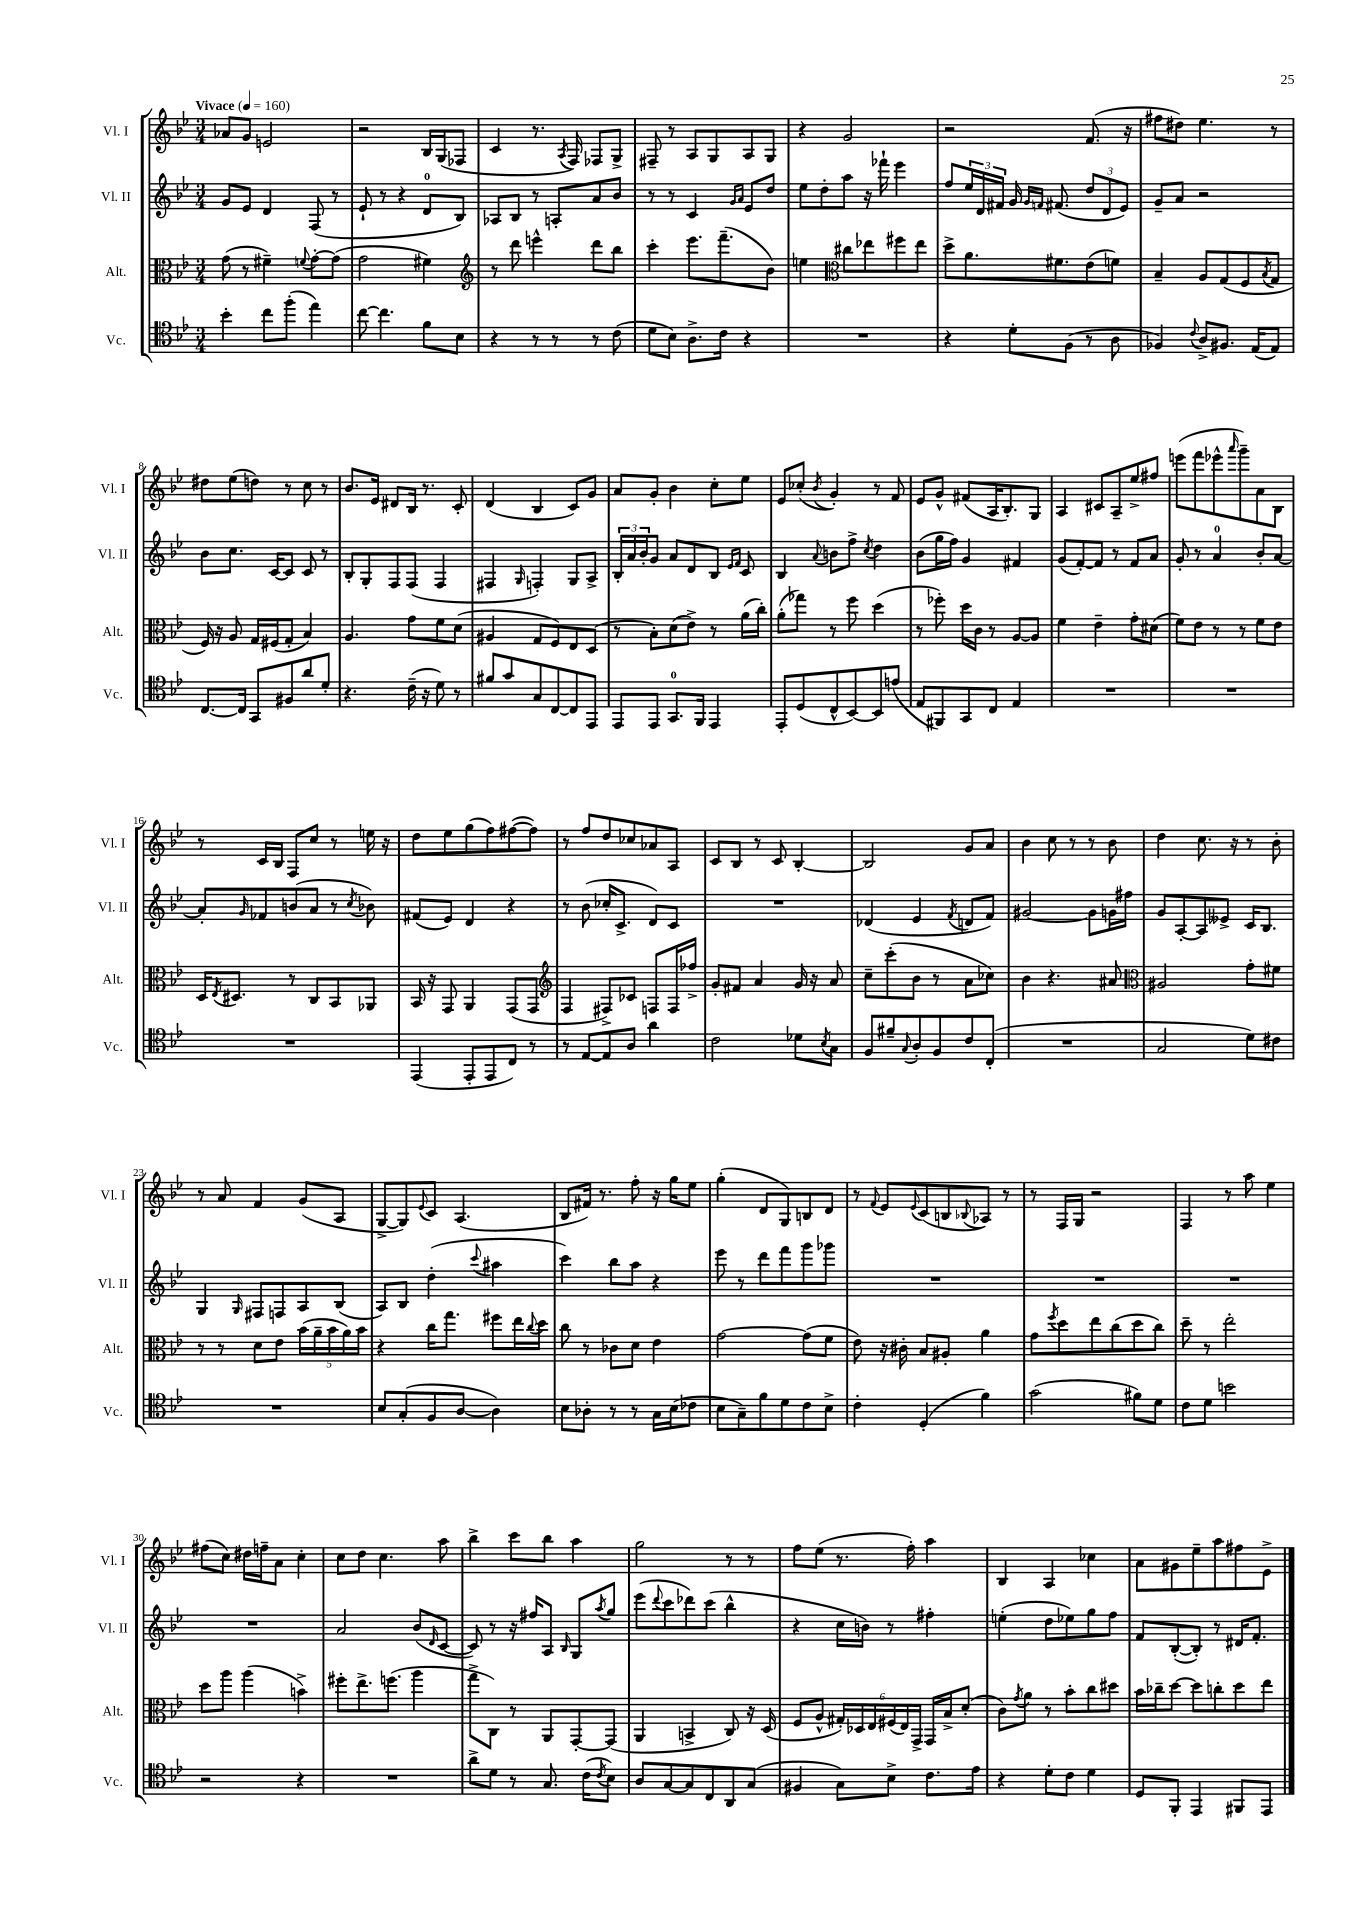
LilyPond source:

<<
\new StaffGroup <<
\new Staff = "s0" \with { instrumentName = "Vl. I" shortInstrumentName = "Vl. I" } {
    \clef treble \key bes \major \numericTimeSignature \time 3/4 \tempo "Vivace" 4 = 160
    aes'8 g'8 e'2 |
    r2 bes16 g16( fes8 |
    c'4 r8. \acciaccatura { a8 } f16) fes8 g8-> |
    fis8-- r8 a8 g8 a8 g8 |
    r4 g'2 |
    r2 f'8.( r16 |
    fis''8 dis''8) ees''4. r8 |
    dis''8 ees''8( d''8) r8 c''8 r8 |
    bes'8. ees'16 dis'8 bes16 r8. c'8-. |
    d'4( bes4 c'8) g'8 |
    a'8 g'8-. bes'4 c''8-. ees''8 |
    ees'8 ces''8-.( \acciaccatura { bes'8 } g'4-.) r8 f'8 |
    ees'8 g'8-^ fis'8( a16 bes8.-.) g8 |
    a4 cis'8 a8-- ees''8-> fis''8 |
    e'''8( f'''8 ees'''8-^ \grace { a'''16 } g'''8--) a'8 bes8 |
    r8 c'16 bes16 f8 c''8 r8 e''16 r16 |
    d''8 ees''8 g''8( f''8) fis''8~( fis''8) |
    r8 f''8 d''8 ces''8 aes'8 a8 |
    c'8 bes8 r8 c'8 bes4~-. |
    bes2 g'8 a'8 |
    bes'4 c''8 r8 r8 bes'8 |
    d''4 c''8. r16 r8 bes'8-. |
    r8 a'8 f'4 g'8( a8 |
    g8~-> g8) \appoggiatura { ees'8 } c'8 a4.( |
    bes8 fis'16) r8. f''8-. r16 g''16 ees''8 |
    g''4-.( d'8 g8) b8 d'8 |
    r8 \appoggiatura { f'8 } ees'8 \appoggiatura { ees'8 } c'8( b8 \appoggiatura { bes8 } aes8) r8 |
    r8 f16 g16 r2 |
    f4 r8 a''8 ees''4 |
    fis''8( c''8) dis''16 f''16-- a'8 c''4-. |
    c''8 d''8 c''4. a''8 |
    bes''4-> c'''8 bes''8 a''4 |
    g''2 r8 r8 |
    f''8 ees''8( r8. f''16-.) a''4 |
    bes4 a4 ces''4 |
    a'8 gis'8 ees''8-- a''8 fis''8 ees'8-> \bar "|." |
}
\new Staff = "s1" \with { instrumentName = "Vl. II" shortInstrumentName = "Vl. II" } {
    \clef treble \key bes \major \numericTimeSignature \time 3/4
    g'8 ees'8 d'4 f8( r8 |
    ees'8-! r8 r4 d'8-0 bes8) |
    aes8 bes8 r8 a8-. a'8 bes'8 |
    r8 r8 c'4 \grace { g'16 a'16 } ees'8 d''8 |
    ees''8 d''8-. a''8 r16 fes'''16-! ees'''4 |
    f''8 \tuplet 3/2 { ees''16 d'16 fis'16 } g'16 \grace { g'16 f'16 } fis'8.( \tuplet 3/2 { d''8 d'8 ees'8) } |
    g'8-- a'8 r2 |
    bes'8 c''8. c'16~ c'8 c'8 r8 |
    bes8-. g8-. f8 f8( f4 |
    fis4 \grace { g16 } f4-.) g8 a8-> |
    \tuplet 3/2 { bes16-. a'16 bes'16-. } g'8 a'8 d'8 bes8 \grace { ees'16 f'16 } c'8 |
    bes4 \appoggiatura { a'8 } b'8 f''8-> \acciaccatura { c''8 } d''4 |
    bes'8( g''16 f''16) g'4 fis'4 |
    g'8( f'8~-.) f'8 r8 f'8 a'8 |
    g'8-. r8 a'4-0 bes'8-. a'8~ |
    a'8-. \grace { g'16 } fes'8 b'8( a'8 r8 \acciaccatura { c''8 } bes'8) |
    fis'8( ees'8) d'4 r4 |
    r8 bes'8( ces''16-. c'8.-> d'8) c'8 |
    R2. |
    des'4( ees'4 \acciaccatura { f'8 } d'8 f'8) |
    gis'2~ gis'8 g'16 fis''16 |
    g'8 a8~-. a8 eeses'8-> c'16 bes8. |
    g4 \grace { g16 } fis8 f8 a8 bes8( |
    a8) bes8 d''4-.( \appoggiatura { c'''8 } ais''4 |
    c'''4) bes''8 a''8 r4 |
    ees'''8 r8 d'''8 f'''8 g'''8 ges'''8 |
    R2. |
    R2. |
    R2. |
    R2. |
    a'2 bes'8( \grace { d'16 } c'8~ |
    c'8) r8 r16 fis''16 a8 \grace { bes16 } g8 \acciaccatura { a''8 } g''8 |
    ees'''8( \appoggiatura { d'''8 } c'''8 des'''8) c'''8( bes''4-^ |
    r4 c''16 b'16) r8 fis''4-. |
    e''4-.( d''8 ees''8) g''8 f''8 |
    f'8 bes8~-.( bes8-.) r8 dis'16 f'8.-. \bar "|." |
}
\new Staff = "s2" \with { instrumentName = "Alt." shortInstrumentName = "Alt." } {
    \clef alto \key bes \major \numericTimeSignature \time 3/4
    g'8( r8 fis'4--) \appoggiatura { f'8 } g'8~-. g'8( |
    g'2 fis'4) |
    \clef treble r8 d'''8 e'''4-^ d'''8 bes''8 |
    c'''4-. ees'''8. f'''8.--( bes'8) |
    e''4 \clef alto cis''8 ees''8 fis''8 ees''8 |
    d''8-> a'8. fis'8. ees'8( f'8) |
    bes4-- a8 g8( f8 \acciaccatura { bes8 } g8 |
    f16) r16 a8 g16 fis16( g8-. bes4) |
    a4. g'8 f'8 d'8( |
    ais4 g8 f8) ees8 d8( |
    r8 bes8-.) d'8( ees'8->) r8 a'16( c''16-.) |
    a'8-.( ges''8) r8 f''8 d''4( |
    r8 fes''8-.) d''16 c'16 r8 a8~ a8 |
    f'4 ees'4-- g'8-. dis'8( |
    f'8) ees'8 r8 r8 f'8 ees'8 |
    d16 \acciaccatura { ees8 } dis8. r8 c8 bes,8 aes,8 |
    bes,16 r16 g,8 a,4 g,8( g,8 |
    \clef treble f4 fis8->) ces'8 f8 f16 fes''16-> |
    g'8-. fis'8 a'4 g'16 r16 a'8 |
    c''8-- c'''8-.( bes'8 r8 a'8 ces''8) |
    bes'4 r4. ais'8 |
    \clef alto ais2 g'8-. fis'8 |
    r8 r8 d'8 ees'8 \tuplet 5/4 { bes'16( a'16-- bes'16 a'16) bes'16 } |
    r4 c''16 g''8. fis''8 ees''16 \appoggiatura { c''8 } d''16 |
    c''8 r8 ces'8 d'8 ees'4 |
    g'2~ g'8( f'8 |
    ees'8) r16 cis'16-. bes8 ais8-. a'4 |
    g'8 \acciaccatura { f''8 } d''8 ees''8 c''8( d''8 c''8) |
    d''8-- r8 ees''2-. |
    d''8 a''8 a''4( b'4->) |
    fis''8-. ees''8.-> f''8.( a''4 |
    g''8-> c8) r8 a,8 g,8~-. g,8( |
    a,4 b,4-> c8) r16 d16( |
    f8 a8-^ \tuplet 6/4 { gis16-.) des16 ees16 fis16( ees16) g,16-> } g,16 bes16-> d'8-.( |
    c'8) \acciaccatura { g'8 } a'8 r8 bes'8-. c''8 dis''8 |
    bes'16 ces''16-- d''8~ d''8 c''8-. d''8 ees''8 \bar "|." |
}
\new Staff = "s3" \with { instrumentName = "Vc." shortInstrumentName = "Vc." } {
    \clef tenor \key bes \major \numericTimeSignature \time 3/4
    bes'4-. c''8 f''8-.( ees''4) |
    c''8~ c''4. f'8 bes8 |
    r4 r8 r8 r8 c'8( |
    d'8 bes8) a8.-> c'16 r4 |
    R2. |
    r4 d'8-. f8( r8 a8 |
    fes4) \appoggiatura { c'8 } a8-> fis8. ees16( ees8) |
    c8.~ c16 g,8 fis8 a'8 d'8-. |
    r4. c'16--( r16 d'8) r8 |
    fis'8 g'8 g8 c8~ c8 ees,8 |
    ees,8 ees,8 g,8.-0 f,16 ees,4 |
    ees,8-. d8( c8-^ bes,8~) bes,8 e'8( |
    ees8 fis,8) g,8 c8 ees4 |
    R2. |
    R2. |
    R2. |
    ees,4( ees,8-. ees,8 c8) r8 |
    r8 ees8~ ees8 a8 a'4 |
    c'2 des'8 \acciaccatura { bes8 } g8 |
    f8 fis'8-- \appoggiatura { g8 } a8-. f8 c'8 c8-.( |
    R2. |
    g2 d'8) cis'8 |
    R2. |
    bes8 g8-.( f8 a8~ a4) |
    bes8 aes8-. r8 r8 g16 bes16( ces'8 |
    bes8 g8--) f'8 d'8 c'8 bes8-> |
    c'4-. d4-.( f'4) |
    g'2( fis'8) d'8 |
    c'8 d'8 b'2 |
    r2 r4 |
    R2. |
    a'8-> d'8 r8 g8. c'16( \acciaccatura { c'8 } bes8) |
    a8 g8~ g8 c8 a,8 g8( |
    fis4 g8) bes8-> c'8. ees'16 |
    r4 d'8-. c'8 d'4 |
    d8 f,8-. ees,4 fis,8 ees,8 \bar "|." |
}
>>
>>
